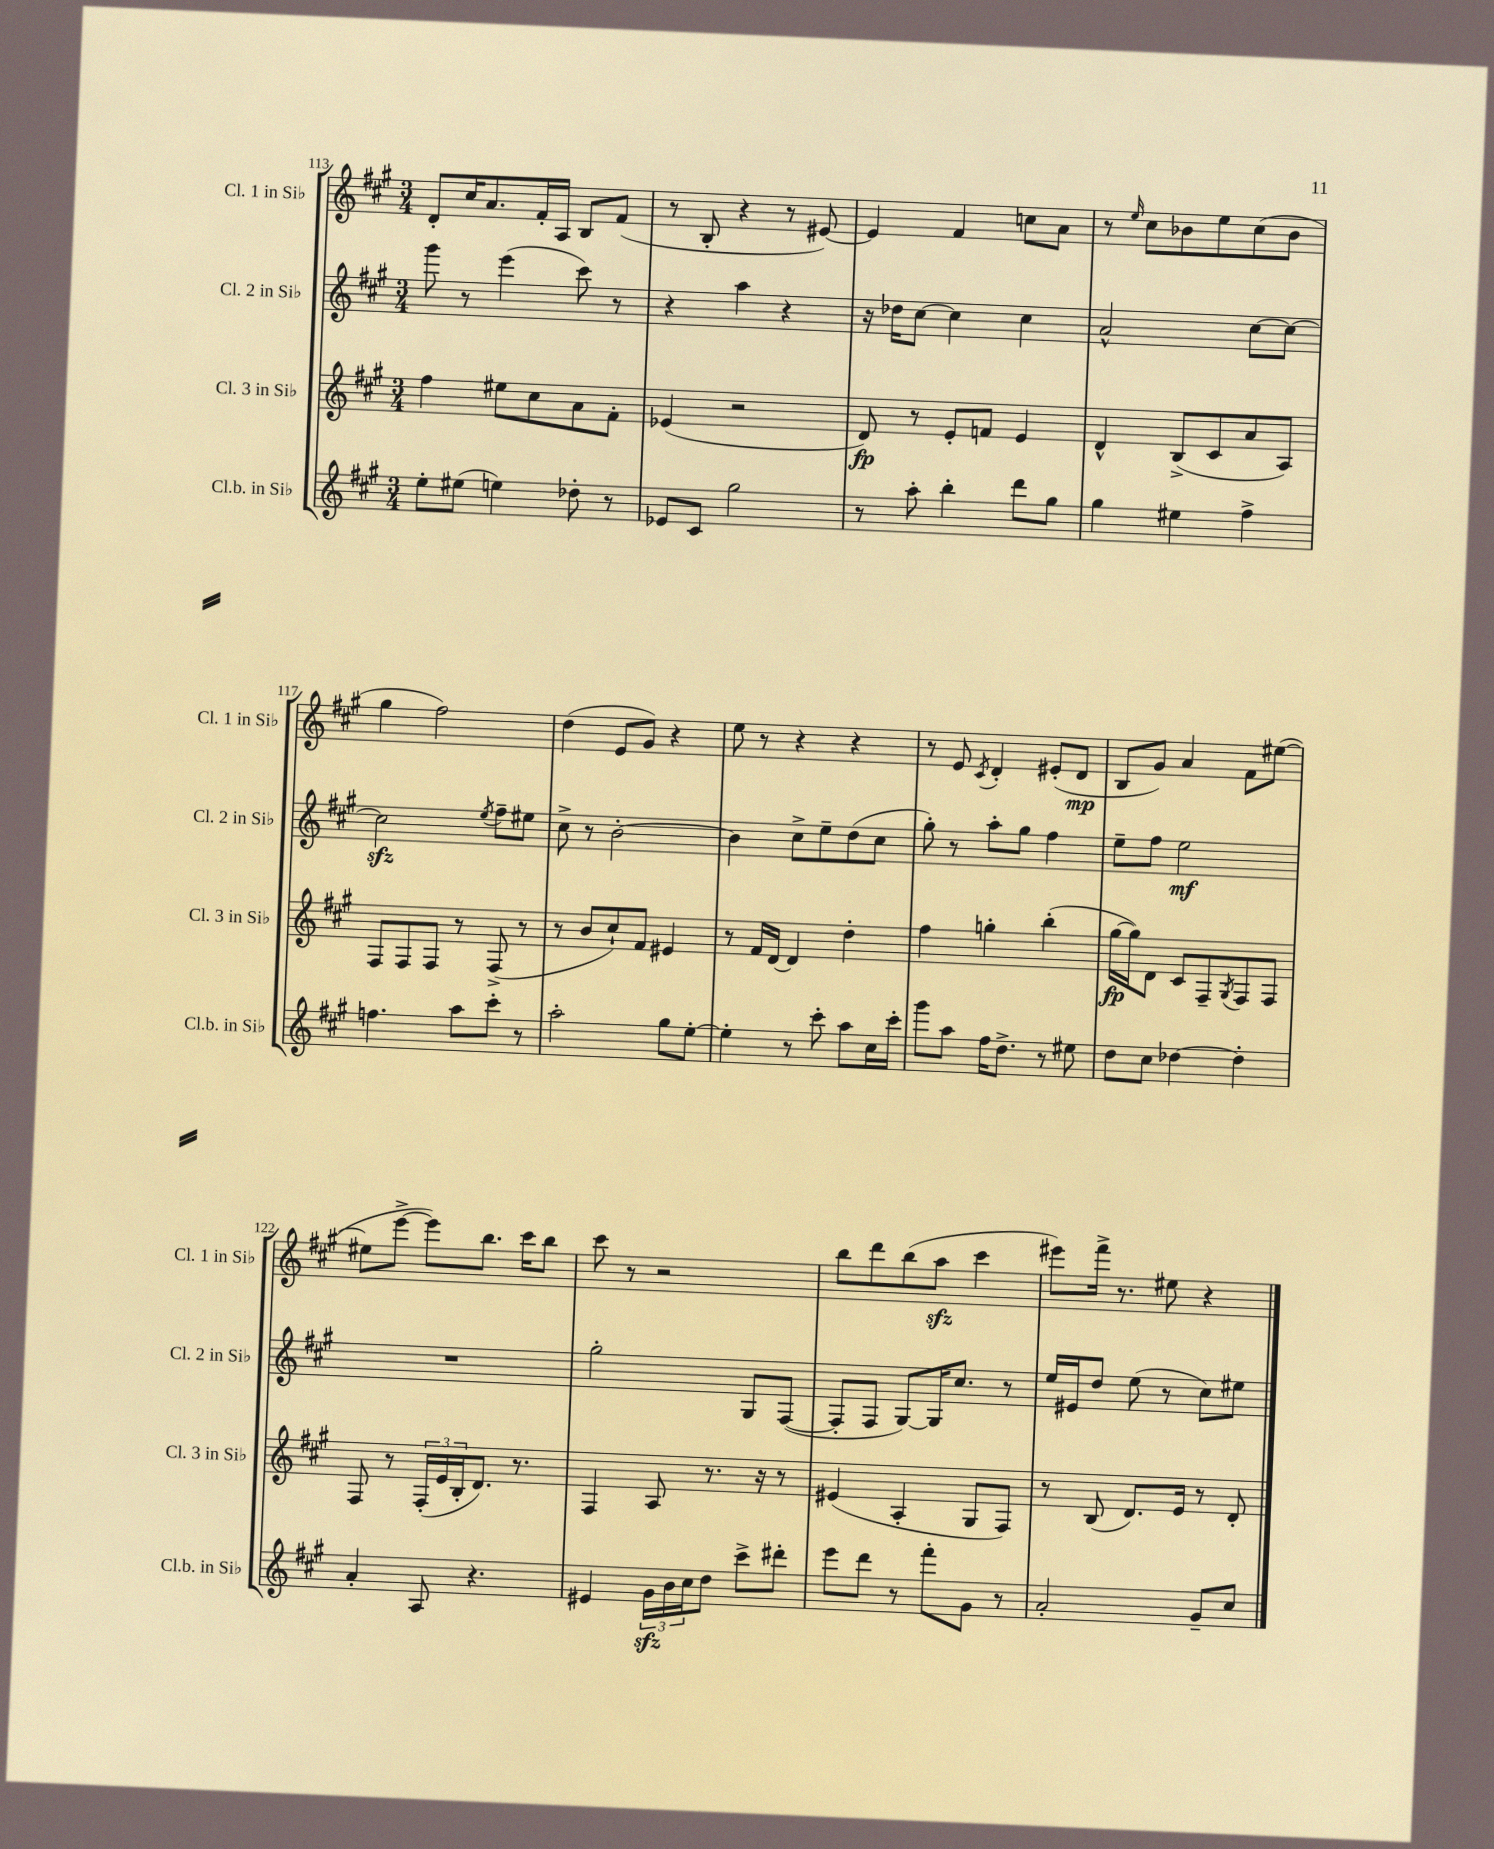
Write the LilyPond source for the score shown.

<<
\new StaffGroup <<
\new Staff = "s0" \with { instrumentName = "Cl. 1 in Sib" shortInstrumentName = "Cl. 1 in Sib" } {
    \clef treble \key a \major \numericTimeSignature \time 3/4
    d'8-. cis''16 a'8. fis'16-. a16 b8 fis'8( |
    r8 b8-. r4 r8 eis'8~) |
    eis'4 fis'4 c''8 a'8 |
    r8 \grace { e''16 } cis''8 bes'8 e''8 cis''8( bes'8 |
    gis''4 fis''2) |
    d''4( e'8 gis'8) r4 |
    e''8 r8 r4 r4 |
    r8 e'8 \acciaccatura { cis'8 } d'4-. eis'8-.( d'8\mp |
    b8 gis'8) a'4 fis'8 eis''8~( |
    eis''8 e'''8~-> e'''8) b''8. cis'''16 b''8 |
    cis'''8 r8 r2 |
    b''8 d'''8 b''8( a''8\sfz cis'''4 |
    eis'''8) fis'''16-> r8. eis''8 r4 \bar "|." |
}
\new Staff = "s1" \with { instrumentName = "Cl. 2 in Sib" shortInstrumentName = "Cl. 2 in Sib" } {
    \clef treble \key a \major \numericTimeSignature \time 3/4
    gis'''8 r8 e'''4( cis'''8) r8 |
    r4 a''4 r4 |
    r16 des''16 cis''8~ cis''4 cis''4 |
    a'2-^ cis''8~ cis''8~ |
    cis''2\sfz \acciaccatura { e''8 } fis''8-- eis''8 |
    cis''8-> r8 b'2~-. |
    b'4 cis''8-> e''8-- d''8( cis''8 |
    gis''8-.) r8 a''8-. gis''8 fis''4 |
    e''8-- fis''8 e''2\mf |
    R2. |
    gis''2-. gis8 fis8~( |
    fis8-. fis8 gis8~) gis16 cis''8. r8 |
    e''16 eis'16 d''8 e''8( r8 cis''8) eis''8 \bar "|." |
}
\new Staff = "s2" \with { instrumentName = "Cl. 3 in Sib" shortInstrumentName = "Cl. 3 in Sib" } {
    \clef treble \key a \major \numericTimeSignature \time 3/4
    fis''4 eis''8 cis''8 a'8 fis'8-. |
    ees'4( r2 |
    d'8\fp) r8 e'8-. f'8 e'4 |
    d'4-^ b8->( cis'8 a'8 a8) |
    fis8 fis8 fis8 r8 fis8->( r8 |
    r8 b'8 cis''8-!) fis'8 eis'4 |
    r8 fis'16 d'16~ d'4 d''4-. |
    fis''4 g''4-. b''4-.( |
    gis''16~\fp gis''16) d'8 cis'8 fis8-- \acciaccatura { gis8 } fis8 fis8 |
    fis8 r8 \tuplet 3/2 { fis16-.( e'16 b16-. } d'8.) r8. |
    fis4 a8 r8. r16 r8 |
    eis'4( a4-. gis8 fis8) |
    r8 b8( d'8.) e'16 r8 d'8-. \bar "|." |
}
\new Staff = "s3" \with { instrumentName = "Cl.b. in Sib" shortInstrumentName = "Cl.b. in Sib" } {
    \clef treble \key a \major \numericTimeSignature \time 3/4
    e''8-. eis''8( e''4) des''8-. r8 |
    ees'8 cis'8 gis''2 |
    r8 a''8-. b''4-. d'''8 gis''8 |
    gis''4 eis''4 fis''4-> |
    f''4. a''8 cis'''8-. r8 |
    a''2-. gis''8 e''8~-. |
    e''4-. r8 cis'''8-. a''8 cis''16 cis'''16-. |
    gis'''8 a''8 fis''16 d''8.-> r8 eis''8 |
    d''8 cis''8 des''4~ des''4-. |
    a'4-. a8 r4. |
    eis'4 \tuplet 3/2 { gis'16\sfz b'16 cis''16 } d''8 cis'''8-> dis'''8-. |
    e'''8 d'''8 r8 fis'''8-. gis'8 r8 |
    a'2-. gis'8-- cis''8 \bar "|." |
}
>>
>>
\layout { \context { \Score currentBarNumber = #113 } }
